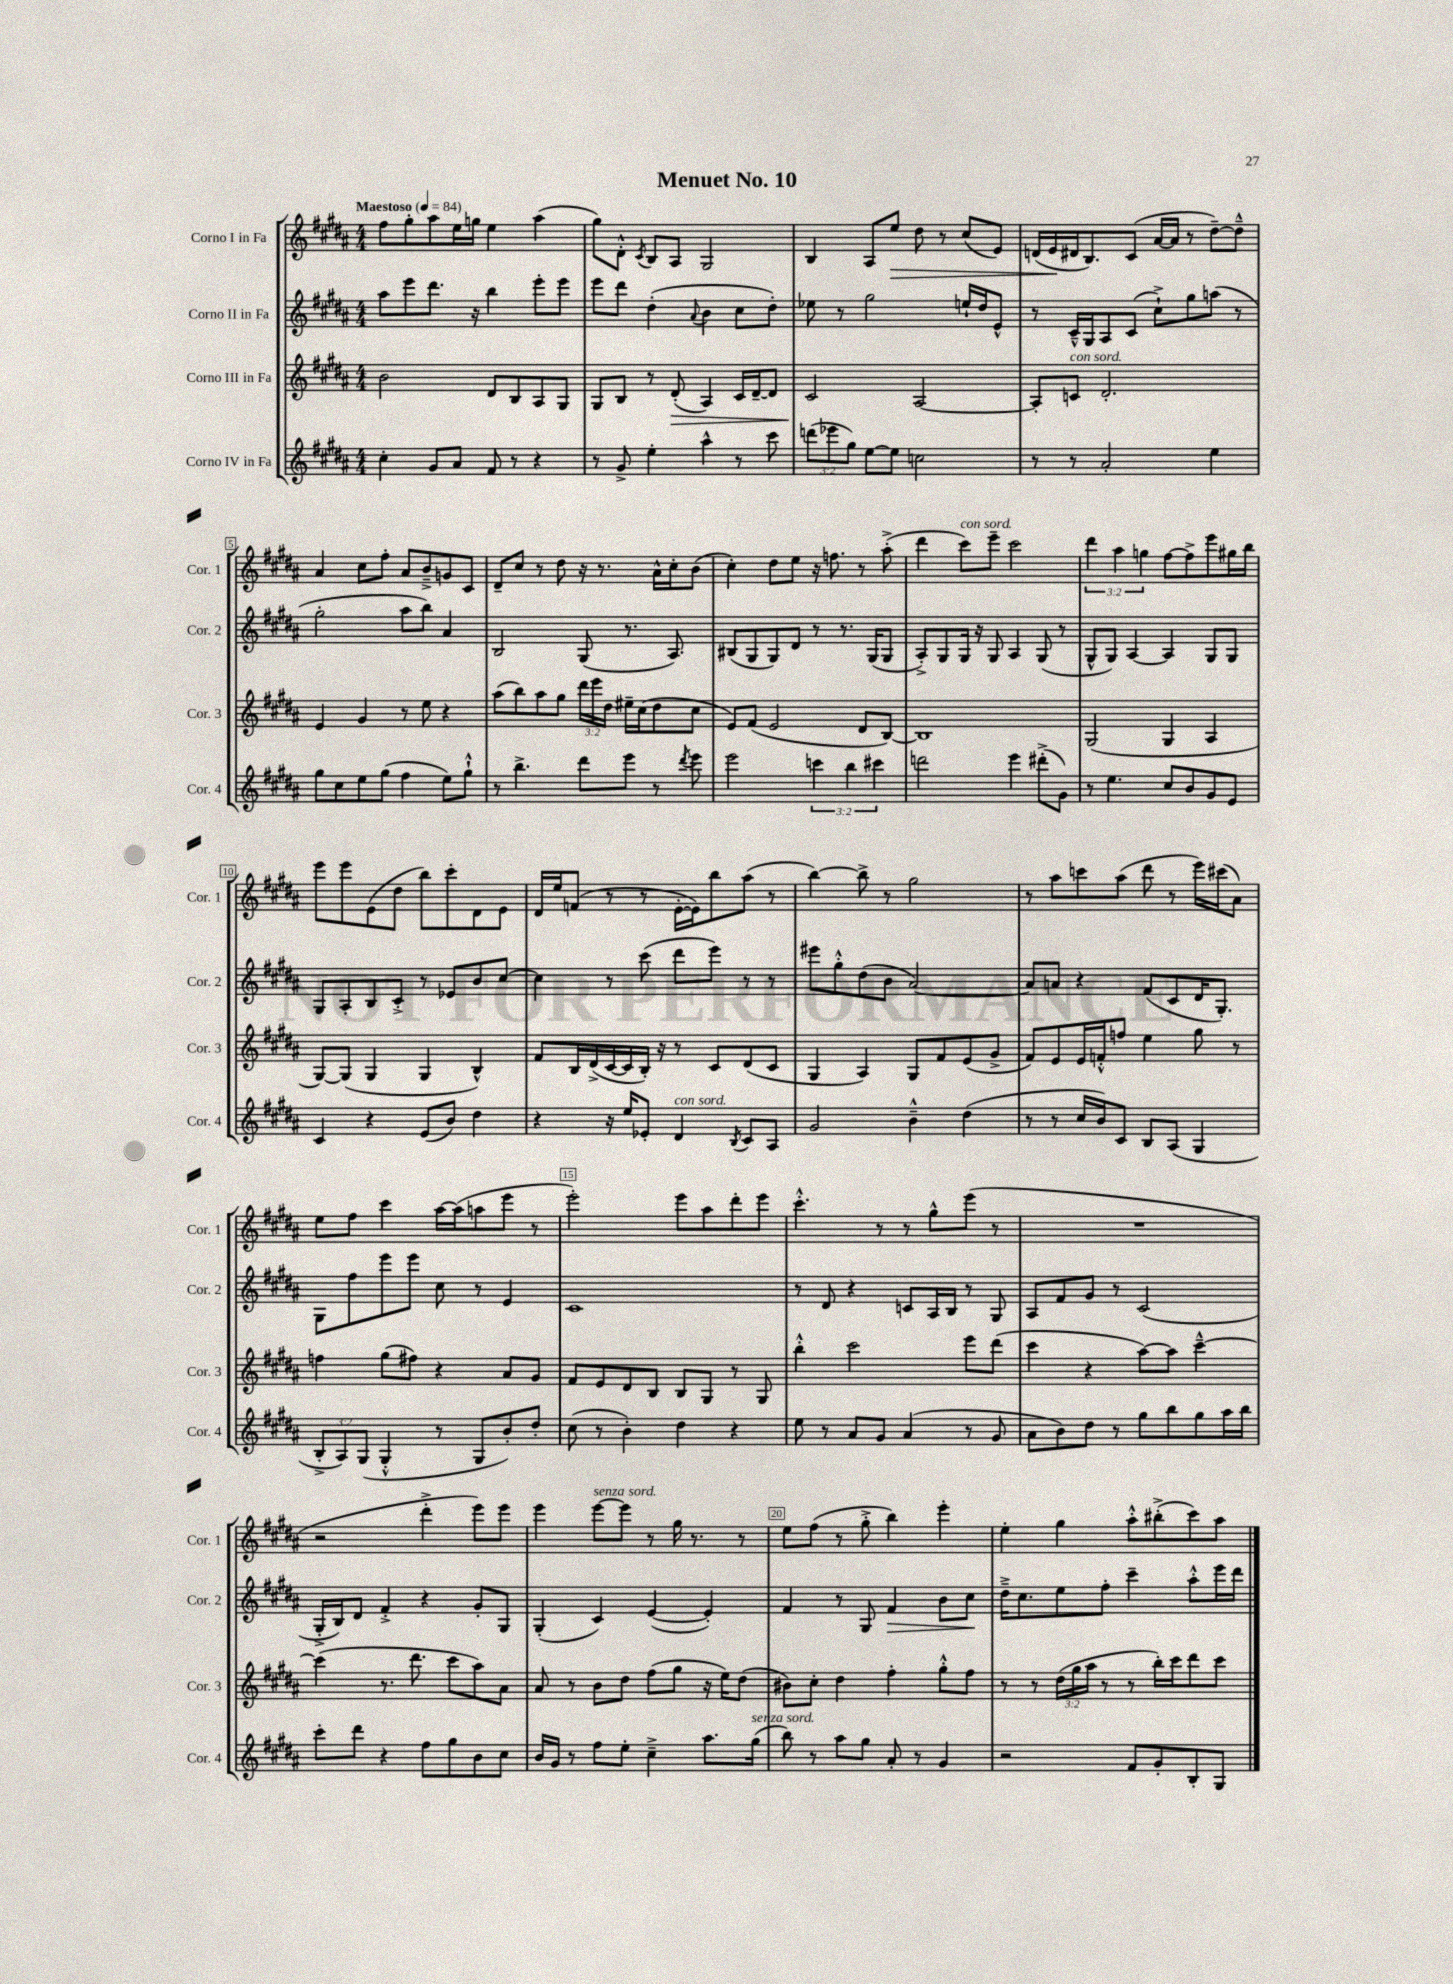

**kern	**kern	**kern	**kern
*staff4	*staff3	*staff2	*staff1
*clefG2	*clefG2	*clefG2	*clefG2
*k[f#c#g#d#a#]	*k[f#c#g#d#a#]	*k[f#c#g#d#a#]	*k[f#c#g#d#a#]
*M4/4	*M4/4	*M4/4	*M4/4
*MM84	*MM84	*MM84	*MM84
4cc#'	2b	8aa#	8ff#
.	.	8eee	8gg#'
8g#	.	8.ddd#	8aa#
8a#	.	.	16ee
.	.	16r	16gg
8f#	8d#	4bb	4ee
8r	8B	.	.
4r	8A#	8eee'	(4aa#
.	8G#	8eee	.
=	=	=	=
8r	8G#	8eee	8gg#)
8g#^	8B	8ddd#	8d#'^^
.	.	.	8qc#
4ee'	8r	(4dd#'	8B
.	(8d#'	.	8A#
.	.	8qqa#	.
4aa#^^	4A#)	4b	2G#
8r	16c#	8cc#	.
.	[16d#~	.	.
8ccc#	8d#]	8dd#')	.
=	=	=	=
(12ddd	2c#	8ee-	4B
12eee-	.	.	.
.	.	8r	.
12gg#)	.	.	.
[8ee	.	2gg#	8A#
8ee]	.	.	8ee
2cc	[2A#	.	8dd#
.	.	.	8r
.	.	16ee`	(8cc#
.	.	16dd#	.
.	.	8e^^	8e)
=	=	=	=
8r	8A#']	8r	(16d
.	.	.	16e
8r	8c	16c#~^^	16d#
.	.	16G#	8.B)
2a#'	2.d#'	8A#	.
.	.	(8c#	(8c#
.	.	8cc#`^)	[16a#
.	.	.	16a#]
.	.	8gg#	8r
4ee	.	(8aa	[8dd#~)
.	.	8r	8dd#~^^]
=	=	=	=
8gg#	4e	2gg#'	4a#
8cc#	.	.	.
8ee	4g#	.	8cc#
(8gg#	.	.	8ff#'
4ff#	8r	8aa#	8a#
.	8ee	8bb)	8b~^
8ee)	4r	4a#	8g
8gg#`^^	.	.	8c#
=	=	=	=
8r	(8aa#	2B	8d#~
4.bb^	8bb)	.	8cc#
.	8aa#	.	8r
.	8gg#	.	8dd#
8ddd#	24ddd#	(8G#	16r
.	24eee	.	.
.	.	.	8.r
.	24dd#	.	.
8eee	16ee#~	8.r	.
.	(16cc#	.	.
8r	8dd#	.	16a#^^
.	.	8.A#)	16cc#'
8qddd#	.	.	.
8eee	8cc#	.	(8b
=	=	=	=
2eee	8e)	(8B#	4cc#')
.	(8f#	8G#	.
.	2e	8G#)	8dd#
.	.	8d#	8ee
6ccc	.	8r	16r
.	.	.	8.ff
.	.	8.r	.
6bb	.	.	.
.	8d#	.	8r
.	.	(16G#	.
6ccc#	.	.	.
.	[8B)	8G#	(8aa#'^
=	=	=	=
2ddd	1B]	8A#'^)	4ddd#
.	.	8G#	.
.	.	16G#	8ccc#)
.	.	16r	.
.	.	8G#	8eee~
4eee	.	4A#	2ccc#
(8ddd#'^	.	(8G#	.
8g#)	.	8r	.
=	=	=	=
8r	(2G#	8G#^^	6ddd#
4.ee	.	8G#)	.
.	.	.	6aa#
.	.	[4A#	.
.	.	.	6gg
8cc#	4G#	4A#]	[8ff#
8b	.	.	8ff#^]
8g#	4A#	8G#	8eee
8e	.	8G#	16gg#
.	.	.	16bb
=	=	=	=
4c#	[8G#)	8G#	8eee
.	(8G#]	8A#'	8eee
4r	4G#	8B	(8e
.	.	8c#'^	8dd#
(8e	4G#	8r	8bb)
8b)	.	8e-	8ccc#'
4dd#	4B^^)	8b	8d#
.	.	[8cc#	8e
=	=	=	=
4r	8f#	4cc#]	16d#
.	.	.	16ee
.	16B	.	(8f
.	(16d#^	.	.
16r	[16c#	8r	8r
16ee	16c#]	.	.
8e-'	16B')	(8ccc#	8r
.	16r	.	.
4d#	8r	8ddd#	[16e'
.	.	.	16e])
.	8c#	8eee)	8bb
8qB	.	.	.
8c#	(8d#	8r	(8aa#
8A#	8c#	8r	8r
=	=	=	=
2g#	4G#	8eee#	[4bb)
.	.	8gg#'^^	.
.	4A#)	(8dd#	8bb^]
.	.	8b	8r
4b~^^	8G#	[2a#)	2gg#
.	8f#	.	.
(4dd#	(8e	.	.
.	8g#^	.	.
=	=	=	=
8r	8f#)	8a#]	8r
8r	8e	8a	8aa#
16cc#	16e	4r	8ccc
16b)	16f'^^	.	.
8c#	8ff	.	(8aa#
8B	4ee	(8f#	8ddd#
(8A#	.	8c#	8r
4G#	8gg#	16d#	16eee)
.	.	8.G#')	(16ccc#
.	8r	.	8a#)
=	=	=	=
12B'^	4ff	8G#	8ee
12A#)	.	.	.
.	.	8ff#	8ff#
(12G#	.	.	.
4G#'^^	(8gg#	8eee	4ccc#
.	8ff#)	8eee	.
8r	4r	8cc#	[16aa#
.	.	.	(16aa#]
8G#	.	8r	8aa
8b')	8a#	4e	8eee
8dd#'	8g#	.	8r
=	=	=	=
(8cc#	8f#	1c#	2eee')
8r	8e	.	.
4b')	8d#	.	.
.	8B	.	.
4dd#	8B	.	8eee
.	8G#	.	8aa#
4r	8r	.	8ddd#'
.	8G#	.	8eee
=	=	=	=
8ee	4bb'^^	8r	4.ccc#'^^
8r	.	8d#	.
8a#	2ccc#	4r	.
8g#	.	.	8r
(4a#	.	8c	8r
.	.	16A#	8gg#^^
.	.	16B	.
8r	8eee	8r	(8eee
8g#	(8ddd#	8G#	8r
=	=	=	=
8a#	4ccc#	8A#	1r
8b)	.	8f#	.
8dd#	4r	8g#	.
8r	.	8r	.
8gg#	[8aa#)	(2c#	.
8bb	8aa#]	.	.
8gg#	[4ccc#~^^	.	.
16aa#	.	.	.
16bb	.	.	.
=	=	=	=
8ccc#'	(4ccc#]	16G#'^	2r
.	.	16B)	.
8ddd#	.	8d#	.
4r	8.r	4f#'^	.
.	8.ddd#	.	.
8ff#	.	4r	4ddd#'^
8gg#	8ccc#	.	.
8b	8aa#)	8g#'	8eee)
8cc#	8a#	8G#	8eee
=	=	=	=
16b	8a#	(4G#'	4eee
16g#	.	.	.
8r	8r	.	.
8ff#	8b	4c#)	[8eee
8ee'	8dd#	.	8eee]
4cc#~^	(8ff#	([4e	8r
.	8gg#	.	16gg#
.	.	.	8.r
8.aa#	16r	4e'])	.
.	16ee)	.	.
.	(8dd#	.	8r
(16gg#	.	.	.
=	=	=	=
8bb)	8b#)	4f#	8ee
8r	8cc#'	.	(8ff#
8aa#	4dd#	8r	8r
8gg#	.	8G#	8gg#'^
8a#'	4ff#'	4f#	4bb)
8r	.	.	.
4g#	8gg#'^^	8b	4eee'
.	8ff#	8cc#	.
=	=	=	=
2r	8r	16dd#~^	4ee'
.	.	8.cc#	.
.	8r	.	.
.	(24dd#	8ee	4gg#
.	24gg#	.	.
.	24aa#	.	.
.	8r	8ff#'	.
8f#	8r	4ccc#~	8aa#'^^
8g#'	16bb')	.	(8bb#'^
.	16ccc#	.	.
8B'	8ddd#	8aa#'^^	8ccc#)
8G#	8ccc#	16eee	8aa#
.	.	16ddd#	.
==	==	==	==
*-	*-	*-	*-
